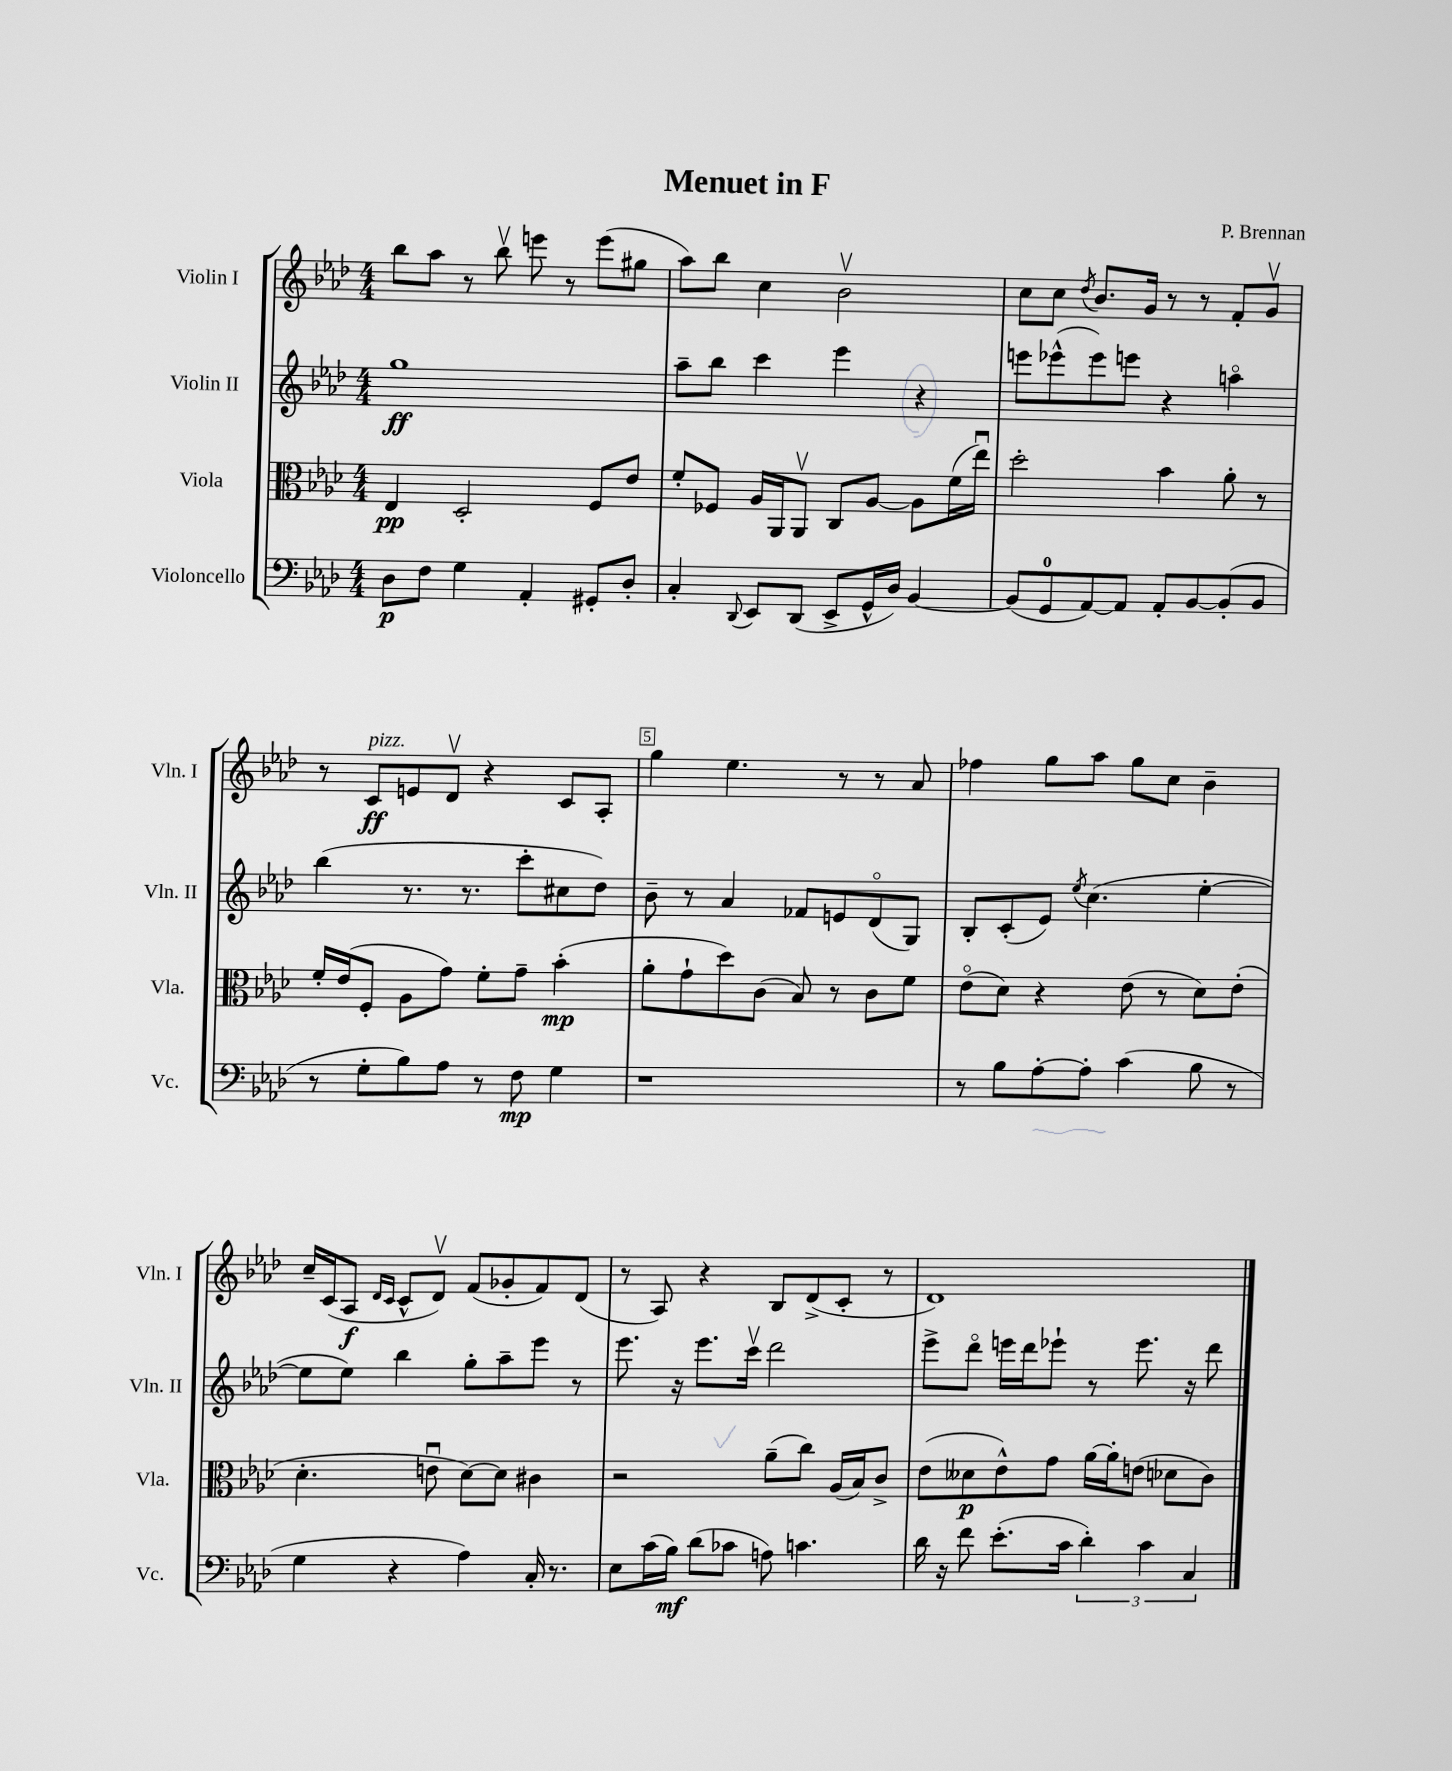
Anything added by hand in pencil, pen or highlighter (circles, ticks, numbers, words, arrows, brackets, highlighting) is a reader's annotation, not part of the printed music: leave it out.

**kern	**kern	**kern	**kern
*staff4	*staff3	*staff2	*staff1
*clefF4	*clefC3	*clefG2	*clefG2
*k[b-e-a-d-]	*k[b-e-a-d-]	*k[b-e-a-d-]	*k[b-e-a-d-]
*M4/4	*M4/4	*M4/4	*M4/4
8D-\L	4E-/	1gg	8bb-\L
8F\J	.	.	8aa-\J
4G\	2D-'/	.	8r
.	.	.	8bb-v\
4AA-'/	.	.	8eee\
.	.	.	8r
8GG#'/L	8F/L	.	(8eee\L
8D-'/J	8e-/J	.	8gg#\J
=	=	=	=
4C'/	8f'/L	8aa-~\L	8aa-\L)
.	8F-/J	8bb-\J	8bb-\J
8qqDD-/	.	.	.
8EE-/L	16A-/LL	4ccc\	4cc\
.	16AA-/J	.	.
(8DD-/J	8AA-v/J	.	.
8EE-^/L	8C/L	4eee-\	2b-v\
16GG^^/L	[8A-/J	.	.
16D-/JJ)	.	.	.
[4BB-/	8A-\]L	4r	.
.	(16f\L	.	.
.	16ee-u\JJ)	.	.
=	=	=	=
(8BB-/]L	2dd-'\	8eee\L	8cc\L
8GG/	.	(8eee-^^\	8cc\J
.	.	.	8qdd-/
[8AA-/)	.	8eee-\)	8.b-/L
8AA-/]J	.	8eee\J	.
.	.	.	16g/Jk
8AA-'/L	4b-\	4r	8r
[8BB-/	.	.	8r
(8BB-'/]	8a-'\	4aao\	8f'/L
8BB-/J	8r	.	8gv/J
=	=	=	=
8r	16f'/LL	(4bb-\	8r
.	(16e-/J	.	.
8G'\L	8F'/J	.	8c/L
8B-\)	8A-\L	8.r	8e/
8A-\J	8g\J)	.	8d-v/J
.	.	8.r	.
8r	8f'\L	.	4r
8F\	8g~\J	8ccc'\L	.
4G\	(4b-'\	8cc#\	8c/L
.	.	8dd-\J)	8A-'/J
=	=	=	=
1r	8a-'\L	8b-~\	4gg\
.	8g`\	8r	.
.	8dd-\)	4a-/	4.ee-\
.	(8c\J	.	.
.	8B-/)	8f-/L	.
.	8r	8e/	8r
.	8c\L	(8d-o/	8r
.	8f\J	8G/J)	8a-/
=	=	=	=
8r	(8e-o\L	8B-'/L	4ff-\
8B-\L	8d-\J)	(8c'/	.
[8A-'\	4r	8e-/J)	8gg\L
.	.	8qee-/	.
8A-'\]J	.	(4.cc\	8aa-\J
(4c\	(8e-\	.	8gg\L
.	8r	.	8cc\J
8B-\	8d-\L)	[4ee-'\	4b-~\
8r	(8e-'\J	.	.
=	=	=	=
4G\	4.d-'\	8ee-\]L	16cc~/LL
.	.	.	(16c/J
.	.	8ee-\J)	8A-/J
.	.	.	16qqd-/LL
.	.	.	16qqc/JJ
4r	.	4bb-\	8c^^/L
.	8eu\	.	8d-v/J)
4A-\)	[8d-\L)	8gg'\L	(8f/L
.	8d-\]J	8aa-~\	8g-'/
16C'/	4c#\	8eee-\J	8f/)
8.r	.	.	.
.	.	8r	(8d-/J
=	=	=	=
8E-\L	2r	8.eee-\	8r
(16c\L	.	.	8A-/)
16B-\JJ)	.	16r	.
(8d-\L	.	8.eee-\L	4r
8c-\J	.	.	.
.	.	16cccv\Jk	.
8A\)	(8a-~\L	2ddd-\	8B-/L
4.c\	8cc\J)	.	(8d-^/
.	(16A-/LL	.	8c'/J
.	16B-/J)	.	.
.	8c^/J	.	8r
=	=	=	=
16d-\	(8e-\L	8eee-^\L	1d-)
16r	.	.	.
8f\	8d--\	8ddd-o\J	.
(8.e-'\L	8e-^^\)	16eee\LL	.
.	.	16ddd-\J	.
.	8g\J	8eee-`\J	.
16c\Jk	.	.	.
6d-'\)	[16a-\LL	8r	.
.	16a-'\]J	.	.
.	(8e\J	8.eee-\	.
6c\	.	.	.
.	8d-\L	.	.
.	.	16r	.
6C/	.	.	.
.	8c\J)	8ddd-\	.
==	==	==	==
*-	*-	*-	*-
